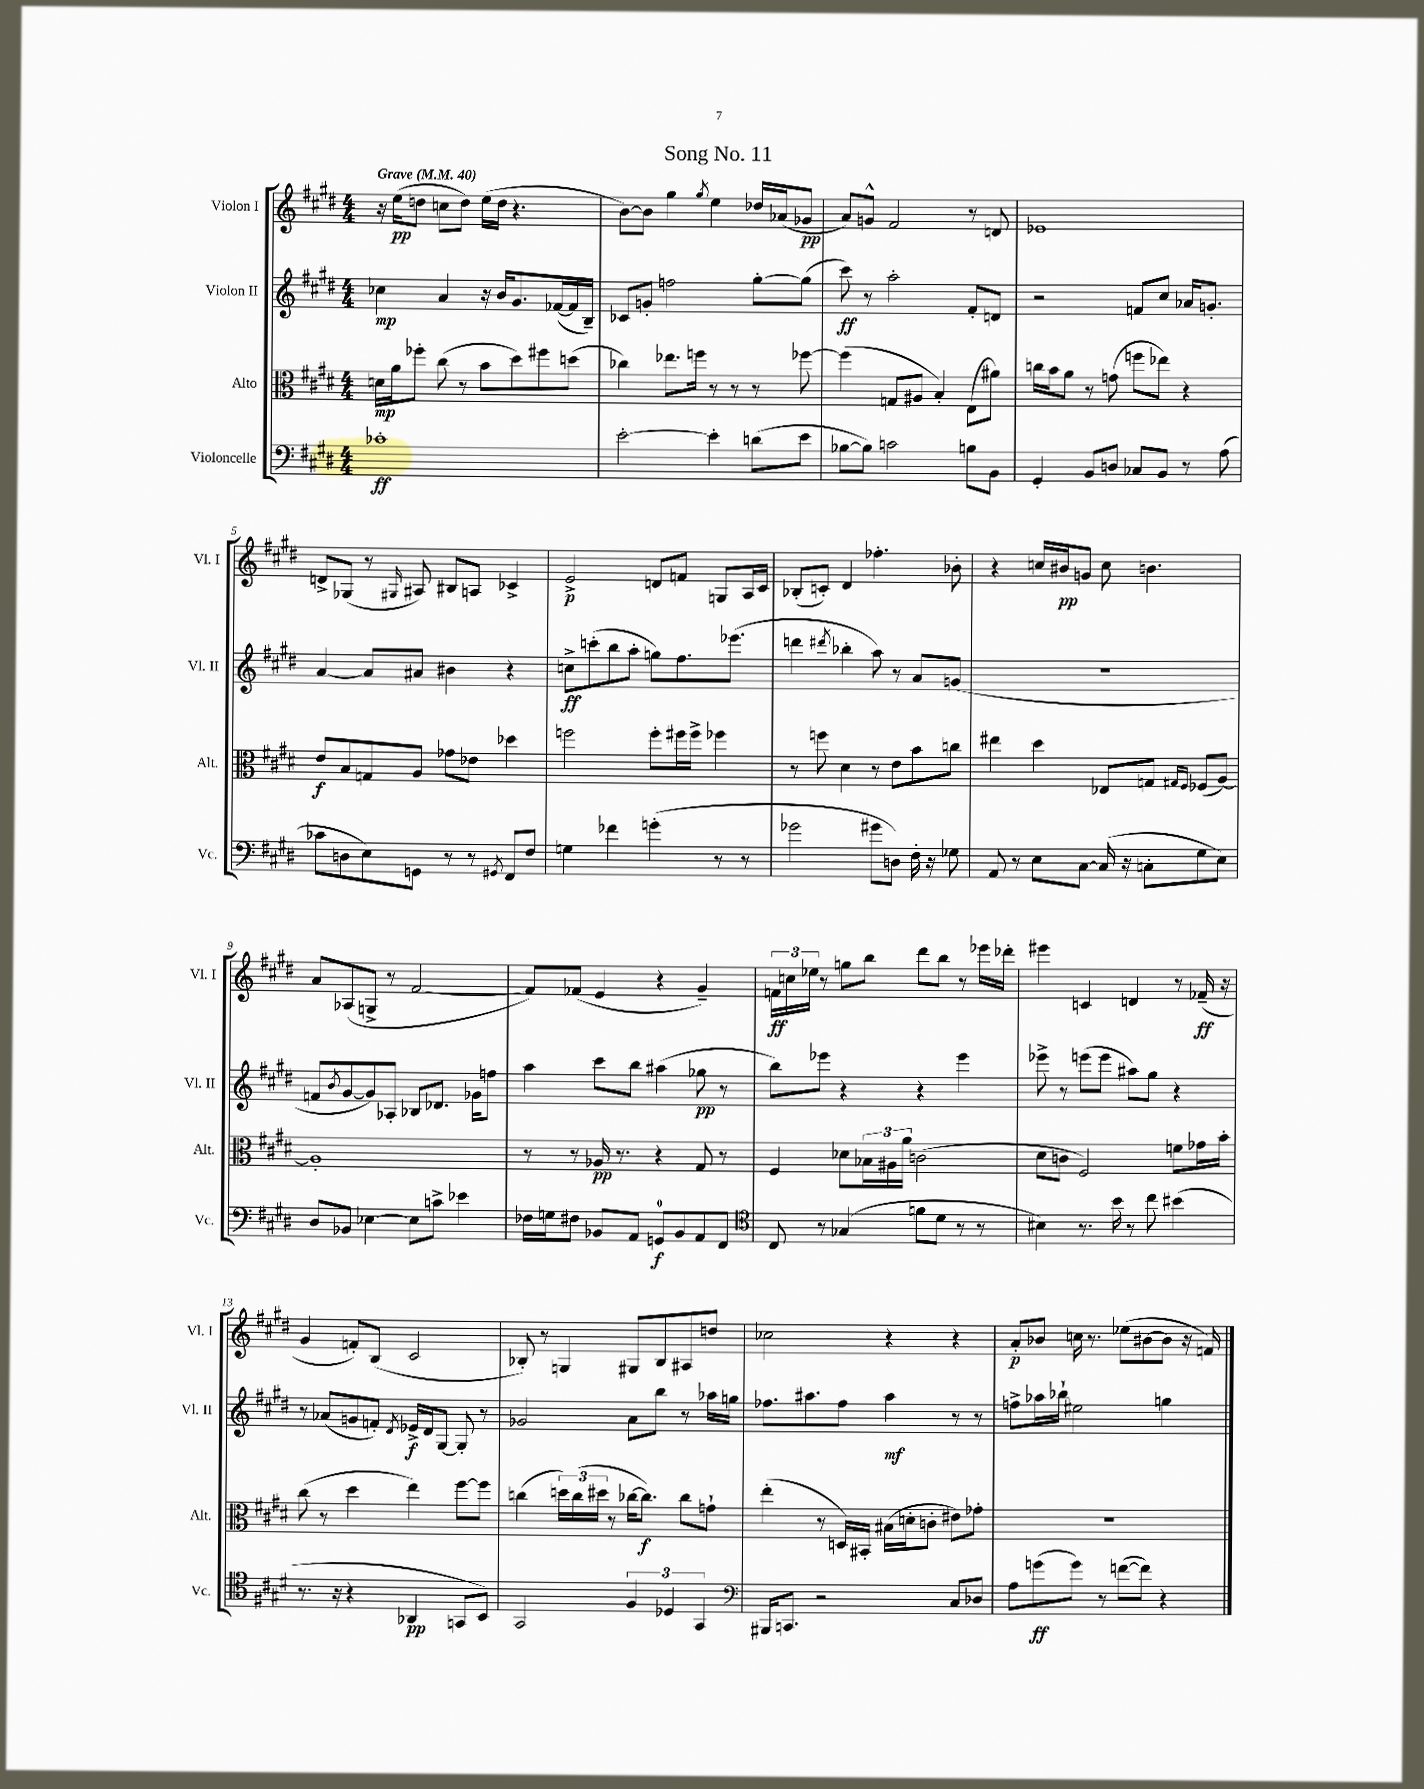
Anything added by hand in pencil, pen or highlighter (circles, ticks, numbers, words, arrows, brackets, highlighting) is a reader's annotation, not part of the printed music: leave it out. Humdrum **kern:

**kern	**dynam	**kern	**dynam	**kern	**dynam	**kern	**dynam
*part4	*part4	*part3	*part3	*part2	*part2	*part1	*part1
*staff4	*staff4	*staff3	*staff3	*staff2	*staff2	*staff1	*staff1
*I"Violoncelle	*	*I"Alto	*	*I"Violon II	*	*I"Violon I	*
*I'Vc.	*	*I'Alt.	*	*I'Vl. II	*	*I'Vl. I	*
*clefF4	*	*clefC3	*	*clefG2	*	*clefG2	*
*k[f#c#g#d#]	*	*k[f#c#g#d#]	*	*k[f#c#g#d#]	*	*k[f#c#g#d#]	*
*M4/4	*	*M4/4	*	*M4/4	*	*M4/4	*
*MM40	*	*MM40	*	*MM40	*	*MM40	*
=1	=1	=1	=1	=1	=1	=1	=1
!	!	!	!	!	!	!LO:TX:a:B:t=Grave	!
1c-X'	ff	16dn\LL	mp	4cc-X\	mp	16r	.
.	.	16a\J	.	.	.	(16ee\KL	pp
.	.	8ff-X'\J	.	.	.	8ddn\J	.
.	.	(8cc#\	.	4a/	.	8ccn\L	.
.	.	8r	.	.	.	8dd\J)	.
.	.	8b\L	.	16r	.	(16ee\LL	.
.	.	.	.	16b/KL	.	16dd\JJ	.
.	.	8dd#\)	.	8.g#/	.	4.r	.
.	.	8ff#X\	.	.	.	.	.
.	.	.	.	([16f-X/L	.	.	.
.	.	(8ddn\J	.	16f-/]	.	.	.
.	.	.	.	16B~/JJ)	.	.	.
=2	=2	=2	=2	=2	=2	=2	=2
[2e'\	.	4cc-X\)	.	8c-X/L	.	[8b\L)	.
.	.	.	.	8gn'/J	.	8b\J]	.
.	.	8.ee-X\L	.	2ffn\	.	4gg#\	.
.	.	16ffn\Jk	.	.	.	.	.
.	.	.	.	.	.	8qgg#/	.
4e'\]	.	8r	.	.	.	4ee\	.
.	.	8r	.	.	.	.	.
(8dn\L	.	8r	.	[8gg#'\L	.	16dd-X/LL	.
.	.	.	.	.	.	(16a-X/J	.
8e\J	.	[8ff-X\	.	(8gg#\J]	.	8g-X/J	pp
=3	=3	=3	=3	=3	=3	=3	=3
[8B-X\L	.	(4ff-\]	.	8ccc#\)	ff	8a/L)	.
8B-\J])	.	.	.	8r	.	8gn^^/J	.
2cn\	.	8Gn/L	.	2aa'\	.	2f#/	.
.	.	8A#X/J	.	.	.	.	.
.	.	4B'/)	.	.	.	.	.
8Bn\L	.	(8E\L	.	8f#'/L	.	8r	.
8BB\J	.	8a#X\J)	.	8dn/J	.	8dn/	.
=4	=4	=4	=4	=4	=4	=4	=4
4GG#'/	.	16ccn\LL	.	2r	.	1e-X	.
.	.	16b\J	.	.	.	.	.
.	.	8a\J	.	.	.	.	.
8BB/L	.	8r	.	.	.	.	.
8Dn/J	.	(8gn\	.	.	.	.	.
8C-X/L	.	8ffn\L	.	8fn/L	.	.	.
8BB/J	.	8ee-X\J)	.	8cc#/J	.	.	.
8r	.	4r	.	16a-X/KL	.	.	.
.	.	.	.	8.gn'/J	.	.	.
(8A\	.	.	.	.	.	.	.
!!LO:LB:g=z
=5	=5	=5	=5	=5	=5	=5	=5
8c-X\L	.	8e/L	f	[4a/	.	8dn^/L	.
8Dn\	.	8B/	.	.	.	(8G-X/J	.
8E\)	.	8Gn/	.	8a/L]	.	8r	.
.	.	.	.	.	.	16qqG#X/	.
8GGn\J	.	8A/J	.	8a#X/J	.	8A#X/)	.
8r	.	8g-X\L	.	4b#X\	.	8B#X/L	.
8r	.	8e-X\J	.	.	.	8An/J	.
8qGG#X/	.	.	.	.	.	.	.
8FF#/L	.	4dd-X\	.	4r	.	4c-X^/	.
8F#/J	.	.	.	.	.	.	.
=6	=6	=6	=6	=6	=6	=6	=6
4Gn\	.	2ffn\	.	8ccn^\L	ff	2e^/	p
.	.	.	.	(8cccn'\	.	.	.
4f-X\	.	.	.	8bb\	.	.	.
.	.	.	.	8aa'\J	.	.	.
(4gn'\	.	8ff'\L	.	8ggn\L)	.	8dn/L	.
.	.	16ff#X\L	.	8.ff#\	.	8fn/J	.
.	.	16ff#^\JJ	.	.	.	.	.
8r	.	4ff-X\	.	.	.	8Gn/L	.
.	.	.	.	(8.eee-X\J	.	.	.
8r	.	.	.	.	.	16A/L	.
.	.	.	.	.	.	16c#/JJ	.
=7	=7	=7	=7	=7	=7	=7	=7
2g-X\	.	8r	.	4dddn\	.	(8B-X'/L	.
.	.	8ffn\	.	.	.	8cn'/J)	.
.	.	.	.	8qddd#X/	.	.	.
.	.	4d#\	.	4bb-X'\	.	4d#/	.
8g#X\L	.	8r	.	8aa\)	.	4.ff-X'\	.
8Dn\J)	.	8e\L	.	8r	.	.	.
16F#'\	.	8b\	.	8a/L	.	.	.
16r	.	.	.	.	.	.	.
8G-X\	.	8ccn\J	.	(8gn/J	.	8b-X'\	.
=8	=8	=8	=8	=8	=8	=8	=8
8AA/	.	4ee#X\	.	1r	.	4r	.
8r	.	.	.	.	.	.	.
8E\L	.	4dd#\	.	.	.	16ccn/LL	.
.	.	.	.	.	.	16b#X/J	pp
[8C#\J	.	.	.	.	.	8gn/J	.
(16C#/]	.	8E-X/L	.	.	.	8cc\	.
16r	.	.	.	.	.	.	.
8Cn'\L	.	8Gn/J	.	.	.	4.bn\	.
.	.	16qqG#X/LL	.	.	.	.	.
.	.	16qqF#/JJ	.	.	.	.	.
8G#\	.	(8F-X/L	.	.	.	.	.
8E\J)	.	[8A/J)	.	.	.	.	.
!!LO:LB:g=z
=9	=9	=9	=9	=9	=9	=9	=9
8D#/L	.	1A']	.	8fn/L	.	8a/L	.
.	.	.	.	8qb/	.	.	.
8BB-X/J	.	.	.	[8g#/	.	(8A-X/	.
[4E-X\	.	.	.	8g#/])	.	8Gn^/J	.
.	.	.	.	8A-X'/J	.	8r	.
8E-\L]	.	.	.	8B-X/L	.	[2f#/	.
8cn^\J	.	.	.	8.d-X/J	.	.	.
4e-X\	.	.	.	.	.	.	.
.	.	.	.	16g-X\KL	.	.	.
.	.	.	.	8ffn\J	.	.	.
=10	=10	=10	=10	=10	=10	=10	=10
16F-X\LL	.	8r	.	4aa\	.	8f#/L])	.
16Gn\J	.	.	.	.	.	.	.
8F#X\J	.	8r	.	.	.	(8f-X/J	.
8BB-X/L	.	16A-X/	pp	8ccc#\L	.	4e/	.
.	.	8.r	.	.	.	.	.
8AA/J	.	.	.	8bb\J	.	.	.
8GGn/L	f	4r	.	(4aa#X\	.	4r	.
8BB-/	.	.	.	.	.	.	.
8AA/	.	8G#/	.	8gg-X\	pp	4g#~/)	.
8FF#/J	.	8r	.	8r	.	.	.
=11	=11	=11	=11	=11	=11	=11	=11
*clefC4	*	*	*	*	*	*	*
8C#/	.	4F#/	.	8bb\L)	.	24fn\LL	ff
.	.	.	.	.	.	24ccn\	.
.	.	.	.	.	.	24ee-X\JJ	.
8r	.	.	.	8eee-X\J	.	8r	.
(4G-X/	.	8d-X\L	.	4r	.	8ggn\L	.
.	.	24B-X\L	.	.	.	8bb\J	.
.	.	24A#X\	.	.	.	.	.
.	.	24a\JJ	.	.	.	.	.
8fn\L	.	(2cn\	.	4r	.	8ddd#\L	.
8d#\J	.	.	.	.	.	8bb\J	.
8r	.	.	.	4eee-\	.	8r	.
8r	.	.	.	.	.	16eee-X\LL	.
.	.	.	.	.	.	16ddd-X'\JJ	.
=12	=12	=12	=12	=12	=12	=12	=12
4B#X\)	.	8d#\L	.	8eee-X^\	.	4eee#X\	.
.	.	8cn\J	.	8r	.	.	.
8.r	.	2F#/)	.	(8eeen\L	.	4cn/	.
.	.	.	.	8eee\J	.	.	.
16b\	.	.	.	.	.	.	.
8r	.	.	.	8aa#X\L)	.	4dn/	.
8cc#\	.	.	.	8gg#\J	.	.	.
(4b#X\	.	8fn\L	.	4r	.	8r	.
.	.	16g-X\L	.	.	.	(16f-X~/	ff
.	.	16b'\JJ	.	.	.	16r	.
!!LO:LB:g=z
=13	=13	=13	=13	=13	=13	=13	=13
8.r	.	(8cc#\	.	8r	.	4g#/	.
.	.	8r	.	(8a-X/L	.	.	.
16r	.	.	.	.	.	.	.
4r	.	4dd#\	.	8gn/	.	8fn'/L)	.
.	.	.	.	8fn'/J)	.	(8B/J	.
.	.	.	.	8qd#/	.	.	.
4AA-X/	pp	4ee\)	.	16e-X^/LL	f	2c#/	.
.	.	.	.	16d#/J	.	.	.
.	.	.	.	[8G#/J	.	.	.
8GGn/L	.	[8ff#\L	.	8G#'/]	.	.	.
8BB/J)	.	8ff#\J]	.	8r	.	.	.
=14	=14	=14	=14	=14	=14	=14	=14
2GG#/	.	(4ccn\	.	2g-X/	.	8B-X'/)	.
.	.	.	.	.	.	8r	.
.	.	24ddn\LL)	.	.	.	4Gn/	.
.	.	(24cc\	.	.	.	.	.
.	.	24dd#X\JJ	.	.	.	.	.
.	.	8r	.	.	.	.	.
6F#/	.	[16cc-X\KL	.	8a\L	.	8G#X/L	.
.	.	8.cc-\J])	f	.	.	.	.
.	.	.	.	8bb\J	.	8B-/	.
6D-X/	.	.	.	.	.	.	.
.	.	8cc-\L	.	8r	.	8A#X/	.
6GG#/	.	.	.	.	.	.	.
.	.	8gn`\J	.	16aa-X\LL	.	8ddn/J	.
.	.	.	.	16ggn\JJ	.	.	.
=15	=15	=15	=15	=15	=15	=15	=15
*clefF4	*	*	*	*	*	*	*
16BBB#X/KL	.	(4ee'\	.	8.ff-X\L	.	2cc-X\	.
8.CCn/J	.	.	.	.	.	.	.
.	.	.	.	8.aa#X\	.	.	.
2r	.	8r	.	.	.	.	.
.	.	16Dn/LL)	.	8ff-\J	.	.	.
.	.	16BB#X'/JJ	.	.	.	.	.
.	.	(16B#X\LL	.	4aa#\	mf	4r	.
.	.	16dn'\J	.	.	.	.	.
.	.	8cn'\J	.	.	.	.	.
8C#/L	.	8e#X\L)	.	8r	.	4r	.
8D-X/J	.	8g-X'\J	.	8r	.	.	.
=16	=16	=16	=16	=16	=16	=16	=16
8A\L	.	1r	.	8ffn^\L	.	8a'/L	p
(8gn\	ff	.	.	16aa-X\L	.	8b-X/J	.
.	.	.	.	16bb-X`\JJ	.	.	.
8g\J)	.	.	.	2ee#X\	.	16ccn\	.
.	.	.	.	.	.	8.r	.
8r	.	.	.	.	.	.	.
([8fn\L	.	.	.	.	.	(8ee-X\L	.
8f\J])	.	.	.	.	.	[8b#X\	.
4r	.	.	.	4ggn\	.	8b#\J]	.
.	.	.	.	.	.	16r	.
.	.	.	.	.	.	16fn/)	.
==	==	==	==	==	==	==	==
*-	*-	*-	*-	*-	*-	*-	*-
